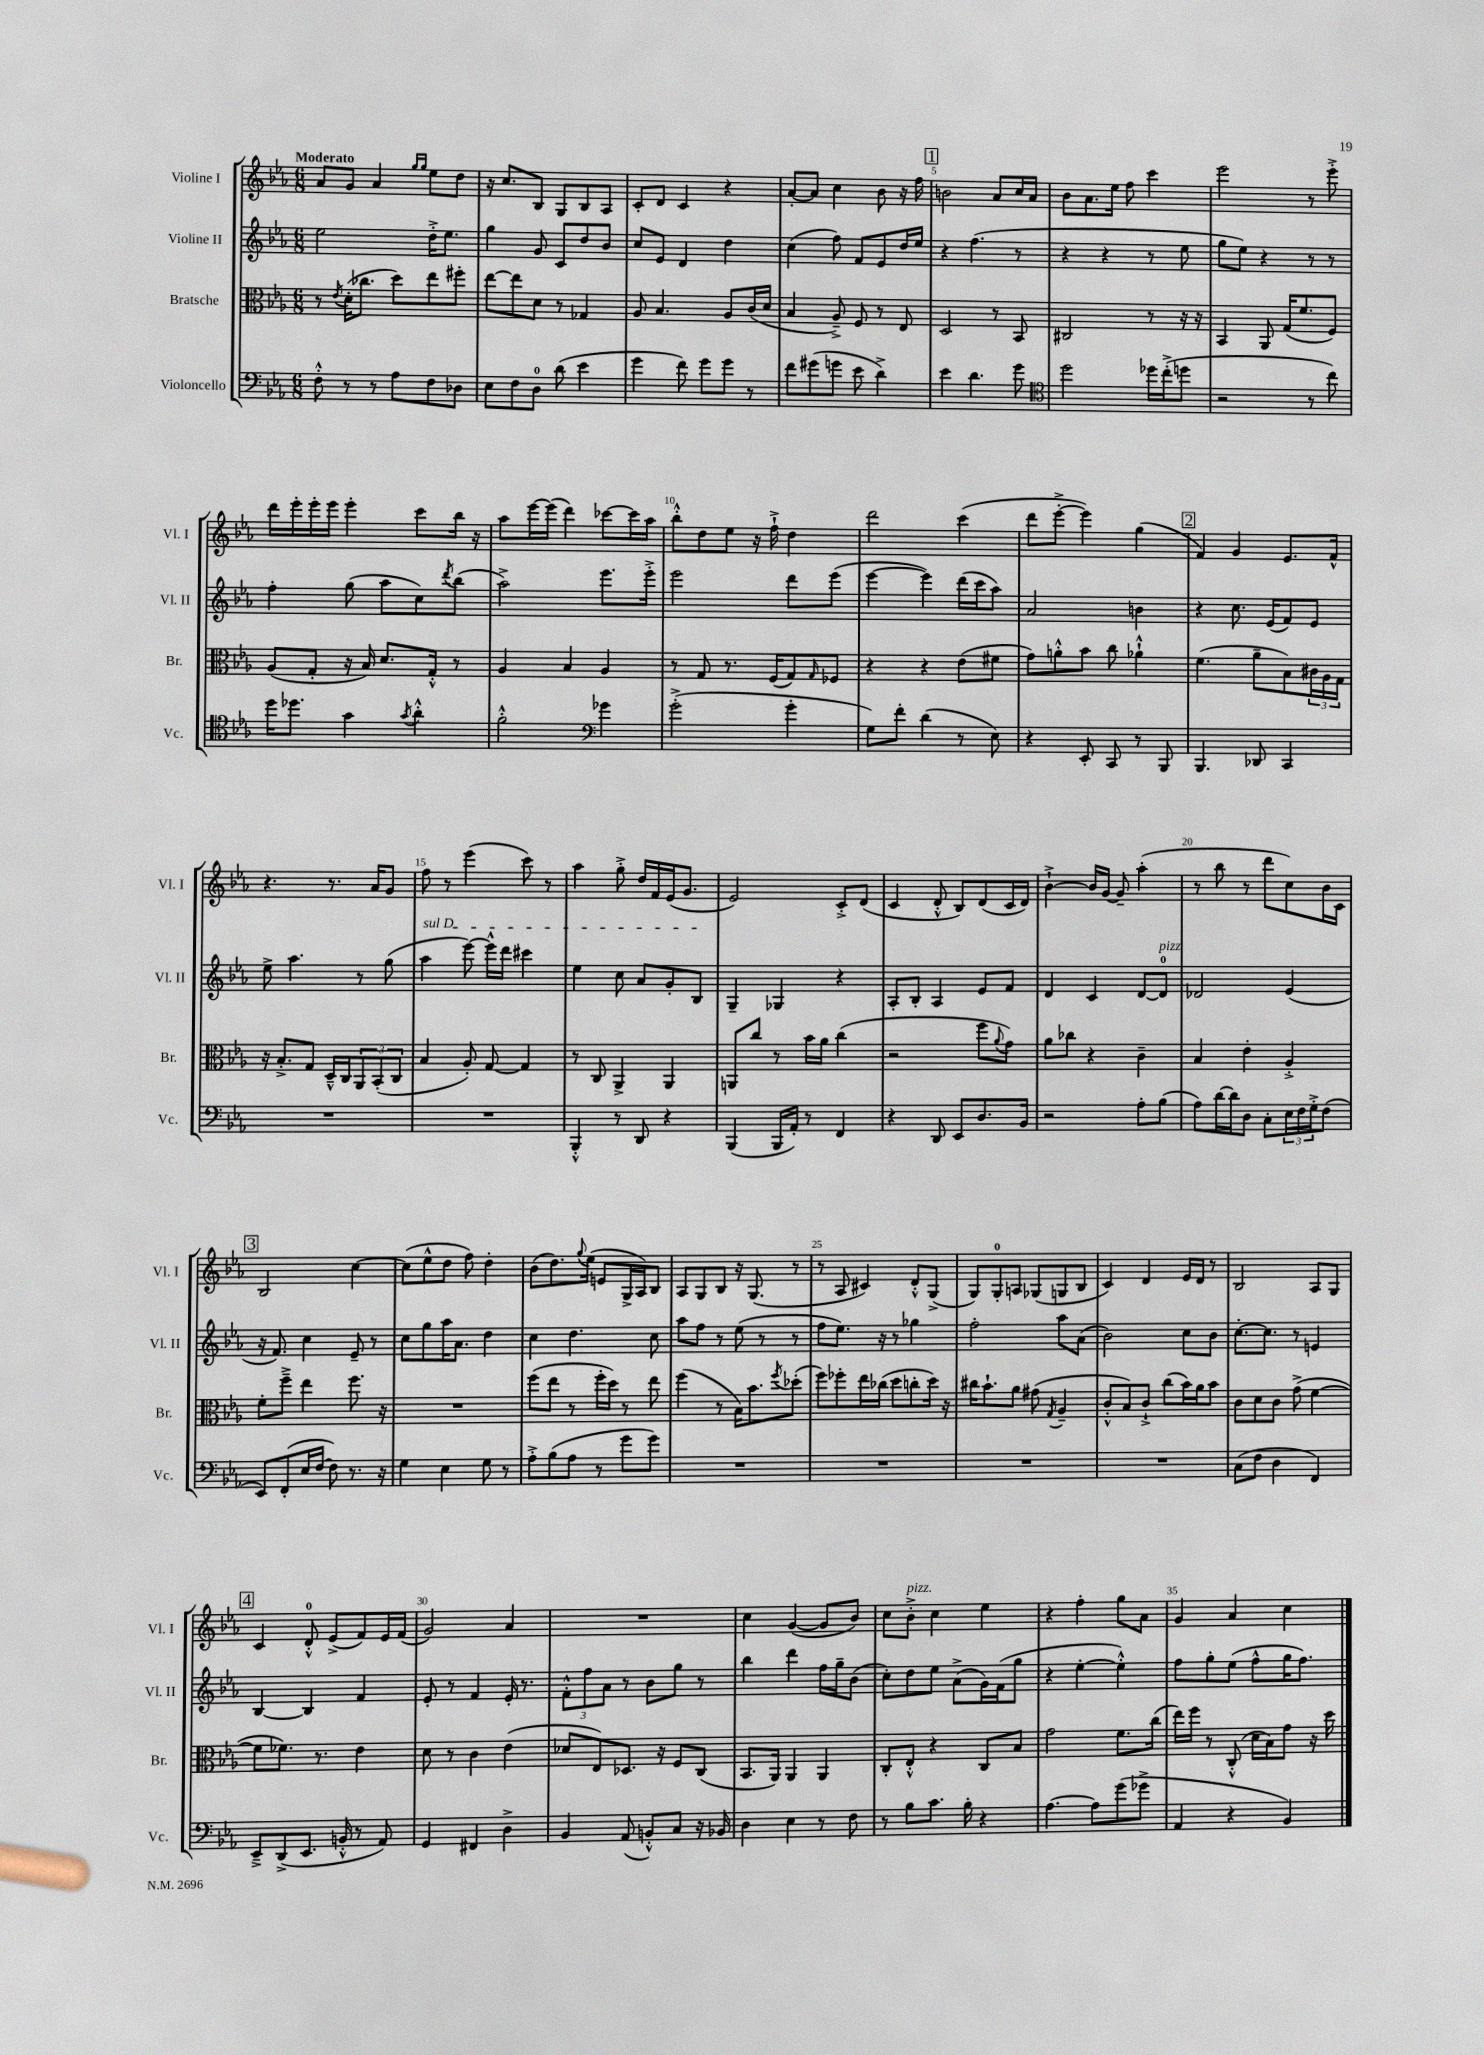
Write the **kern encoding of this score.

**kern	**kern	**kern	**kern
*staff4	*staff3	*staff2	*staff1
*clefF4	*clefC3	*clefG2	*clefG2
*k[b-e-a-]	*k[b-e-a-]	*k[b-e-a-]	*k[b-e-a-]
*M6/8	*M6/8	*M6/8	*M6/8
8F'^^\	8r	2ee-\	8a-/L
.	8qe-/	.	.
8r	(16d'\LK	.	8g/J
.	8.cc-\J	.	.
8r	.	.	4a-/
8A-\L	8dd\L)	.	.
.	.	.	16qqgg/LL
.	.	.	16qqgg/JJ
8F\	8ee-\	16dd'^\LK	8ee-\L
.	.	8.ee-\J	.
8D-\J	8ff#'\J	.	8dd\J
=	=	=	=
8E-\L	[8ee-\L	4gg\	16r
.	.	.	8.cc/L
8F\	8ee-\]	.	.
8D\J	8d\J	8g/	8B-/J
(8d\	8r	8c/L	8G/L
4e-\	4G-/	8dd/	8B-/
.	.	8b-/J	8A-/J
=	=	=	=
4g\	8A-/	8cc/L	8c'/L
.	4.B-/	8e-/J	8d/J
8f\)	.	4d/	4c/
8g\L	.	.	.
8g\J	8A-/L	4dd\	4r
8r	(16c/L	.	.
.	16d/JJ	.	.
=	=	=	=
8f\L	4B-/	(4cc\	[8a-'/L
(8g#\	.	.	8a-/]J
8g\J	8A-~^/)	8ff\)	4cc\
8e-\	8F/	8f/L	.
4d^\)	8r	8e-/	8b-\
.	8E-/	16dd/L	16r
.	.	16ee-/JJ	16ff\
=	=	=	=
4e-\	2D/	4r	2b\
4.d\	.	(4.ff\	.
.	8r	.	8a-/L
8g\	8BB-/	8r	16cc/L
.	.	.	16a-/JJ
=	=	=	=
*clefC4	*	*	*
2dd\	2C#/	4r	8b-\L
.	.	.	8.a-\
.	.	4r	.
.	.	.	16ee-\Jk
.	.	.	8ff\
16dd-\LL	8r	8r	4ccc\
(16cc'^\J	.	.	.
8dd\J	16r	8ee-\	.
.	16r	.	.
=	=	=	=
2r	4BB-/	8gg\L	2eee-\
.	.	8ee-\J)	.
.	8AA-/	4r	.
.	(16G/LK	.	.
.	8.f/	.	.
8r	.	8r	8r
8cc\)	8F/J)	8r	8eee-'^\
=	=	=	=
16dd\LK	(8A-/L	4ff'\	16ddd\LL
8.dd-\J	.	.	16eee-'\
.	8G'/J	.	16eee-'\
.	.	.	16eee-\JJ
4g\	16r	(8gg\	4eee-'\
.	16B-/)	.	.
.	8.d/L	8aa-\L	.
8qg/	.	.	.
4a-'^^\	.	8cc\)	8ccc\L
.	16G'^^/Jk	.	.
.	.	8qddd/	.
.	8r	(8bb-\J	16bb-\Jk
.	.	.	16r
=	=	=	=
2f'^^\	4A-/	2aa-^\)	8aa-\L
.	.	.	[16eee-\L
.	.	.	(16eee-\]JJ
.	4B-/	.	4ddd\)
*clefF4	*	*	*
4g-\	4A-/	8.eee-\L	[8ccc-\L
.	.	.	16ccc-\]L
.	.	16eee-'^\Jk	16aa-\JJ
=	=	=	=
(2g'^\	8r	2eee-\	8bb-'^^\L
.	8G/	.	8dd\
.	8.r	.	8ee-\J
.	.	.	16r
.	(16F/LK	.	16ff`^\
4g'\	8G/)	8ddd\L	4dd\
.	16qqG/	.	.
.	8F-/J	(8eee-\J	.
=	=	=	=
8G\L)	4r	[4eee-\	2ddd\
8f'\J	.	.	.
(4d\	4r	4eee-\])	.
8r	(8e-\L	(16ddd\LL	(4ccc\
.	.	16ccc\J	.
8E-\)	8f#\J	8aa-\J)	.
=	=	=	=
4r	8g\L)	2a-/	8ddd\L
.	8a'^^\	.	[8eee-'^\J
8EE-'/	8b-\J	.	4eee-\])
8CC/	8cc\	.	.
8r	4a-`^^\	4b\	(4gg\
8BBB-/	.	.	.
=	=	=	=
4.BBB-/	(4.f\	4r	4f/)
.	.	8.cc\	4g/
8DD-/	8a-~\L	.	.
.	.	(16e-/LK	.
4CC/	8B-\)	8f/)	8.e-/L
.	24c#\L	8e-/J	.
.	24A-\	.	.
.	.	.	16f^^/Jk
.	24G\JJ	.	.
=	=	=	=
2.r	16r	8ee-^\	4.r
.	8.B-'^/L	.	.
.	.	4.aa-\	.
.	8G/J	.	.
.	16D~^^/LL	.	8.r
.	16C/J	.	.
.	12AA-/	8r	.
.	.	.	16a-/LK
.	(12BB-'/	.	.
.	.	(8gg\	8g/J
.	12C/J	.	.
=	=	=	=
2.r	4B-/	4aa-\	8ff\
.	.	.	8r
.	8A-'/)	[8eee-\)	(4eee-\
.	[8G/	16eee-^^\]LL	.
.	.	16ddd\JJ	.
.	4G/]	4ccc#\	8ccc\)
.	.	.	8r
=	=	=	=
4BBB-'^^/	8r	4ee-\	4aa-\
.	8C/	.	.
8r	4AA-^/	8cc\	8gg'^\
8DD/	.	8a-/L	16dd/LL
.	.	.	16f/
4r	4AA-/	8g'/	(16e-/J
.	.	.	8.g/J
.	.	8B-/J	.
=	=	=	=
(4BBB-/	8AA/L	4G~/	2e-/)
.	8cc/J	.	.
16BBB-/LL	8r	4G-/	.
16AA-'/JJ)	.	.	.
8r	16b-\LL	.	.
.	16a-\JJ	.	.
4FF/	(4cc\	4r	8c'^/L
.	.	.	(8d/J
=	=	=	=
4r	2r	8A-'/L	4c/
.	.	8B-'/J	.
8DD/	.	4A-/	8d'^^/
8EE-/L	.	.	8B-/L)
8.D/	8ff\L	8e-/L	(8d/
.	8qqa-/	.	.
.	8g\J)	8f/J	16c/L
16BB-/Jk	.	.	16d/JJ)
=	=	=	=
2r	8a-\L	4d/	[4b-`^\
.	8cc-\J	.	.
.	4r	4c/	16b-/]LL
.	.	.	[16g/JJ
.	.	.	8g~/]
8A-'\L	4c~\	[8d/L	(4aa-'\
(8B-\J	.	8d/]J	.
=	=	=	=
8A-\L)	4B-/	2d-/	8r
[16d\L	.	.	8bb-\
16d\]J	.	.	.
8D\J	4e-'\	.	8r
8C'\L	.	.	8ddd\L
24E-\L	4A-'^/	(4e-/	8cc\)
24F\	.	.	.
24G'^\J	.	.	.
(8F\J	.	.	16b-\L
.	.	.	16c\JJ
=	=	=	=
8EE-/L)	8f'\L	16r	2B-/
.	.	8.f/)	.
(8FF'/	8ff~^\J	.	.
16E-/L	4ee-\	4cc\	.
[16F/JJ	.	.	.
8F\])	.	.	.
8.r	8.ff\	8e-~/	[4cc\
.	.	8r	.
16r	16r	.	.
=	=	=	=
4G\	2.r	8cc\L	(8cc\]L
.	.	8gg\	8ee-^^\
4E-\	.	16aa-\K	8dd\J
.	.	8.a-\J	.
.	.	.	8ff\)
8G\	.	4dd\	4dd'\
8r	.	.	.
=	=	=	=
8A-'^\L	(8ff\L	4cc\	(8b-\L
(8B-\	8ee-\J	.	8.dd\)
8A-\J	8r	4.dd\	.
.	.	.	8qqgg/
.	.	.	(16ee-\Jk
8r	16ff'\LL	.	8e/L
.	16dd\JJ)	.	.
8g\L	8r	.	16G^/L
.	.	.	16A-/J)
8g\J)	8ee-\	8cc\	8B-/J
=	=	=	=
2.r	(4ff\	8aa-\L	8A-/L
.	.	8ff\J	8G/
.	8r	8r	8B-/J
.	16B-\LK)	(8ee-\	16r
.	8.b-\	.	(8.G/
.	.	8r	.
.	8qff/	.	.
.	(8dd-'\J	8r	8r
=	=	=	=
2.r	8ff\L)	8ff\L	8r
.	8ff-'\	8.ee-\J)	8A-/
.	16ee-\L	.	4c#/)
.	(16cc-\JJ	16r	.
.	8dd\L	8r	.
.	8cc'\	4gg-\	8d'^^/L
.	16dd\Jk)	.	(8G^/J
.	16r	.	.
=	=	=	=
2.r	16cc#\LK	2ff'\	8G/L)
.	8.b-`\	.	.
.	.	.	8G'/
.	8a-\J	.	8A/J
.	(8g#\	.	(8G-/L
.	8qG/	.	.
.	4A-~/	8aa-\L	8G/
.	.	(8a-\J	8B-/J
=	=	=	=
2.r	8c'^^/L	2b-\)	4c/)
.	8B-/)	.	.
.	8c`^/J	.	4d/
.	(8cc\L	.	.
.	16b-\L)	8cc\L	16e-/LL
.	16a-\J	.	16d/JJ
.	8b-\J	8b-\J	8r
=	=	=	=
(8C\L	8c\L	[8.cc'\L	2B-/
8F\J	8d\	.	.
.	.	8.cc\]J	.
4D\	8c\J	.	.
.	(8g^\	8r	.
4FF/)	[4f\	4e/	8A-/L
.	.	.	8G/J
=	=	=	=
8EE-~^/L	8f\]L	[4B-/	4c/
(8DD^/	8.f-\J)	.	.
8.EE-/J	.	4B-/]	8d'^^/
.	8.r	.	.
.	.	.	(8e-^/L
16BB'^^/	.	.	.
8r	4e-\	4f/	8f/)
8AA-/)	.	.	16e-/L
.	.	.	(16f/JJ
=	=	=	=
4GG/	8d\	8e-'/	2g/)
.	8r	8r	.
4FF#/	4c\	4f/	.
4D^\	(4e-\	16e-'/	4a-/
.	.	8.r	.
=	=	=	=
4BB-/	8d-/L	12f'^^\L	2.r
.	.	12ff\	.
.	8E-/)	.	.
.	.	12a-\J	.
(8AA-/	8.D-/J	8r	.
8BB'^^/L)	.	8b-\L	.
.	16r	.	.
8C/J	8F/L	8gg\J	.
16r	(8C/J	8r	.
16BB-/	.	.	.
=	=	=	=
4D\	8.BB-/L	4bb-\	4cc\
.	16AA-/Jk)	.	.
4E-\	4AA-/	4ddd\	([4g/
8r	4AA-/	16ff\LL	8g/]L
.	.	16gg~\J	.
8F\	.	(8b-\J	8b-/J)
=	=	=	=
8r	8C'/L	8cc'\L)	8cc\L
8B-\L	8E-'^^/J	8dd\	8b-'^\J
8.c\J	4r	8ee-\J	4cc\
.	.	(8a-^\L	.
16B-'\	.	.	.
4r	8C/L	16g\L)	4ee-\
.	.	(16f\J	.
.	8B-/J	8gg\J	.
=	=	=	=
[4.A-\	2g\	4r	4r
.	.	[4ee-'\	4ff'\
8A-\]L	.	.	.
(8g\	8.f\L	4ee-'^^\])	8gg\L
8g-^\J	.	.	8a-\J
.	(16cc\Jk	.	.
=	=	=	=
4AA-/	16ee-\LL)	8ff\L	4g/
.	16ff\JJ	.	.
.	8r	8gg'\	.
4r	(8C'^^/	(8ee-\J	4a-/
.	16d\LL	8ff^^\L	.
.	16B-\J)	.	.
4BB-/)	8g\J	16gg\K	4cc\
.	.	8.ff\J)	.
.	16r	.	.
.	16dd\	.	.
==	==	==	==
*-	*-	*-	*-
